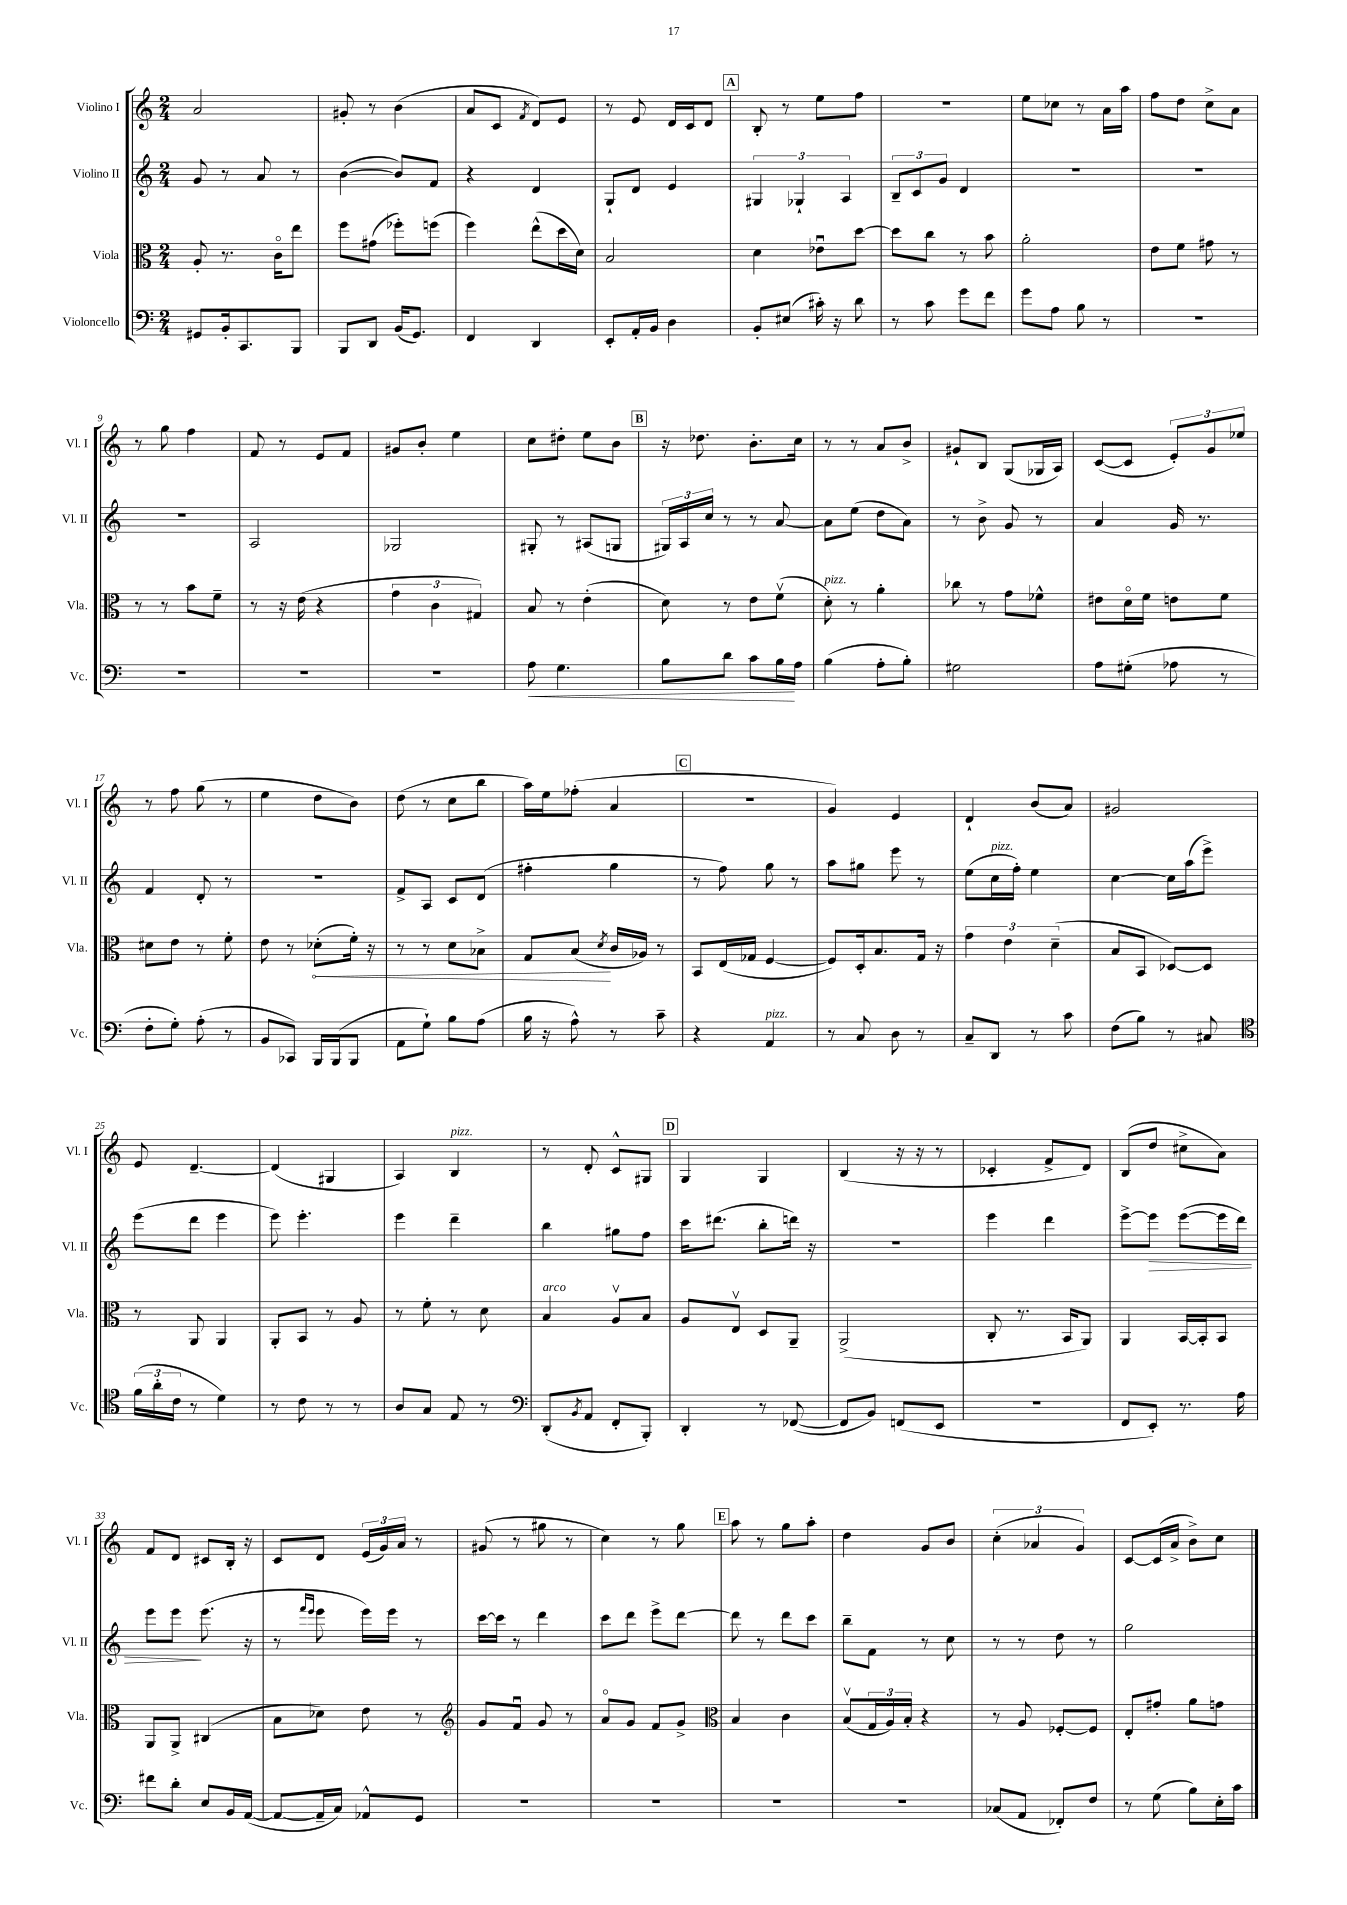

**kern	**dynam	**kern	**dynam	**kern	**dynam	**kern
*part4	*part4	*part3	*part3	*part2	*part2	*part1
*staff4	*staff4	*staff3	*staff3	*staff2	*staff2	*staff1
*I"Violoncello	*	*I"Viola	*	*I"Violino II	*	*I"Violino I
*I'Vc.	*	*I'Vla.	*	*I'Vl. II	*	*I'Vl. I
*clefF4	*	*clefC3	*	*clefG2	*	*clefG2
*k[]	*	*k[]	*	*k[]	*	*k[]
*M2/4	*	*M2/4	*	*M2/4	*	*M2/4
=1	=1	=1	=1	=1	=1	=1
8GG#X/L	.	8A'/	.	8g/	.	2a/
16BB'/k	.	8.r	.	8r	.	.
8.CC/	.	.	.	.	.	.
.	.	.	.	8a/	.	.
.	.	16c\KL	.	.	.	.
8BBB/J	.	8ee\J	.	8r	.	.
=2	=2	=2	=2	=2	=2	=2
8BBB/L	.	8ff\L	.	([4b\	.	8g#X'/
8DD/J	.	(8g#X\J	.	.	.	8r
(16BB/KL	.	8ff-X'\L)	.	8b/L])	.	(4b\
8.GG/J)	.	.	.	.	.	.
.	.	(8ffn\J	.	8f/J	.	.
=3	=3	=3	=3	=3	=3	=3
4FF/	.	4ff\)	.	4r	.	8a/L
.	.	.	.	.	.	8c/J
.	.	.	.	.	.	8qf/
4DD/	.	(8ee^^\L	.	4d/	.	8d/L)
.	.	16dd\L	.	.	.	8e/J
.	.	16d\JJ)	.	.	.	.
=4	=4	=4	=4	=4	=4	=4
8EE'/L	.	2B/	.	8G`/L	.	8r
16AA'/L	.	.	.	8d/J	.	8e/
16BB/JJ	.	.	.	.	.	.
4D\	.	.	.	4e/	.	16d/LL
.	.	.	.	.	.	16c/J
.	.	.	.	.	.	8d/J
!!LO:REH:place=s1:t=A
=5	=5	=5	=5	=5	=5	=5
8BB'/L	.	4d\	.	6G#X/	.	8B'/
(8E#X/J	.	.	.	.	.	8r
.	.	.	.	6G-X`/	.	.
16c#X'\)	.	8e-Xu\L	.	.	.	8ee\L
16r	.	.	.	.	.	.
.	.	.	.	6A/	.	.
8d\	.	[8dd\J	.	.	.	8ff\J
=6	=6	=6	=6	=6	=6	=6
8r	.	8dd\L]	.	12B~/L	.	2r
.	.	.	.	12c/	.	.
8c\	.	8cc\J	.	.	.	.
.	.	.	.	12g/J	.	.
8g\L	.	8r	.	4d/	.	.
8f\J	.	8b\	.	.	.	.
=7	=7	=7	=7	=7	=7	=7
8g\L	.	2a'\	.	2r	.	8ee\L
8A\J	.	.	.	.	.	8cc-X\J
8B\	.	.	.	.	.	8r
8r	.	.	.	.	.	16a\LL
.	.	.	.	.	.	16aa\JJ
=8	=8	=8	=8	=8	=8	=8
2r	.	8e\L	.	2r	.	8ff\L
.	.	8f\J	.	.	.	8dd\J
.	.	8g#X\	.	.	.	8cc^\L
.	.	8r	.	.	.	8a\J
!!LO:LB:g=z
=9	=9	=9	=9	=9	=9	=9
2r	.	8r	.	2r	.	8r
.	.	8r	.	.	.	8gg\
.	.	8b\L	.	.	.	4ff\
.	.	8f~\J	.	.	.	.
=10	=10	=10	=10	=10	=10	=10
2r	.	8r	.	2A/	.	8f/
.	.	16r	.	.	.	8r
.	.	(16e\	.	.	.	.
.	.	4r	.	.	.	8e/L
.	.	.	.	.	.	8f/J
=11	=11	=11	=11	=11	=11	=11
2r	.	6g\	.	2G-X/	.	8g#X/L
.	.	.	.	.	.	8b'/J
.	.	6c\	.	.	.	.
.	.	.	.	.	.	4ee\
.	.	6G#X/)	.	.	.	.
=12	=12	=12	=12	=12	=12	=12
!	!LO:HP:b	!	!	!	!	!
8A\	<	8B/	.	8G#X'/	.	8cc\L
4.G\	.	8r	.	8r	.	8dd#X'\J
.	.	(4e'\	.	(8A#X/L	.	8ee\L
.	.	.	.	8Gn/J	.	8b\J
!!LO:REH:place=s1:t=B
=13	=13	=13	=13	=13	=13	=13
8B\L	.	8d\)	.	24G#X/LL)	.	16r
.	.	.	.	24A/	.	.
.	.	.	.	.	.	8.dd-X\
.	.	.	.	24cc/JJ	.	.
8d\J	.	8r	.	8r	.	.
8c\L	.	8e\L	.	8r	.	8.b'\L
16B\L	.	(8fv\J	.	[8a/	.	.
16A\JJ	[	.	.	.	.	16cc\Jk
=14	=14	=14	=14	=14	=14	=14
!	!	!LO:TX:a:i:t=pizz.	!	!	!	!
(4B\	.	8d'\)	.	8a\L]	.	8r
.	.	8r	.	(8ee\J	.	8r
8A'\L	.	4a'\	.	8dd\L	.	8a/L
8B'\J)	.	.	.	8a\J)	.	8b^/J
=15	=15	=15	=15	=15	=15	=15
2G#X\	.	8cc-X\	.	8r	.	8g#X`/L
.	.	8r	.	8b^\	.	8B/J
.	.	8g\L	.	8g/	.	(8G/L
.	.	8f-X^^\J	.	8r	.	16G-X/L
.	.	.	.	.	.	16A/JJ)
=16	=16	=16	=16	=16	=16	=16
8A\L	.	8e#X\L	.	4a/	.	([8c/L
(8G#X'\J	.	16d\L	.	.	.	8c/J]
.	.	16f\JJ	.	.	.	.
8A-X\	.	8en\L	.	16g/	.	12e'/L)
.	.	.	.	8.r	.	.
.	.	.	.	.	.	12g/
8r	.	8f\J	.	.	.	.
.	.	.	.	.	.	12ee-X/J
!!LO:LB:g=z
=17	=17	=17	=17	=17	=17	=17
8F'\L	.	8d#X\L	.	4f/	.	8r
8G'\J)	.	8e\J	.	.	.	8ff\
(8A'\	.	8r	.	8d'/	.	(8gg\
8r	.	8f'\	.	8r	.	8r
=18	=18	=18	=18	=18	=18	=18
8BB/L	.	8e\	.	2r	.	4ee\
8CC-X/J)	.	8r	.	.	.	.
!	!	!	!LO:HP:b	!	!	!
16BBB/LL	.	(8d-X'\L	<	.	.	8dd\L
(16BBB/J	.	.	.	.	.	.
8BBB/J	.	16f'\Jk)	.	.	.	8b\J)
.	.	16r	.	.	.	.
=19	=19	=19	=19	=19	=19	=19
8AA\L	.	8r	.	8f^/L	.	(8dd\
8G`\J)	.	8r	.	8A/J	.	8r
8B\L	.	8d\L	.	8c/L	.	8cc\L
(8A\J	.	8B-X^\J	.	(8d/J	.	8bb\J
=20	=20	=20	=20	=20	=20	=20
16B\	.	8G/L	.	4ff#X'\	.	16aa\LL)
16r	.	.	.	.	.	16ee\J
8A^^\)	.	(8B/J	.	.	.	(8ff-X'\J
.	.	8qd/	.	.	.	.
8r	.	16c/LL	[	4gg\	.	4a/
.	.	16A-X/JJ)	.	.	.	.
8c~\	.	8r	.	.	.	.
!!LO:REH:place=s1:t=C
=21	=21	=21	=21	=21	=21	=21
4r	.	8BB/L	.	8r	.	2r
.	.	(16E/L	.	8ff\)	.	.
.	.	16G-X/JJ	.	.	.	.
!LO:TX:a:i:t=pizz.	!	!	!	!	!	!
4AA/	.	[4F/	.	8gg\	.	.
.	.	.	.	8r	.	.
=22	=22	=22	=22	=22	=22	=22
8r	.	8F/L])	.	8aa\L	.	4g/)
8C/	.	16D'/k	.	8gg#X\J	.	.
.	.	8.B/	.	.	.	.
8D\	.	.	.	8eee\	.	4e/
8r	.	16G/Jk	.	8r	.	.
.	.	16r	.	.	.	.
=23	=23	=23	=23	=23	=23	=23
8C~/L	.	6g\	.	(8ee\L	.	4d`/
!	!	!	!	!LO:TX:a:i:t=pizz.	!	!
8DD/J	.	.	.	16cc\L	.	.
.	.	6e\	.	.	.	.
.	.	.	.	16ff'\JJ)	.	.
8r	.	.	.	4ee\	.	(8b/L
.	.	(6d~\	.	.	.	.
8c\	.	.	.	.	.	8a/J)
=24	=24	=24	=24	=24	=24	=24
(8F\L	.	8B/L	.	[4cc\	.	2g#X/
8B\J)	.	8BB/J	.	.	.	.
8r	.	[8D-X/L)	.	16cc\LL]	.	.
.	.	.	.	(16aa\J	.	.
8C#X/	.	8D-/J]	.	8eee^\J)	.	.
!!LO:LB:g=z
=25	=25	=25	=25	=25	=25	=25
*clefC4	*	*	*	*	*	*
(24f\LL	.	8r	.	(8eee\L	.	8e/
24a'\	.	.	.	.	.	.
24c\JJ	.	.	.	.	.	.
8r	.	8AA/	.	8ddd\J	.	[4.d~/
4d\)	.	4AA/	.	4eee\	.	.
=26	=26	=26	=26	=26	=26	=26
8r	.	8AA'/L	.	8eee\)	.	(4d/]
8c\	.	8BB/J	.	4.eee'\	.	.
8r	.	8r	.	.	.	4G#X/
8r	.	8A/	.	.	.	.
=27	=27	=27	=27	=27	=27	=27
8A/L	.	8r	.	4eee\	.	4A/)
8G/J	.	8f'\	.	.	.	.
!	!	!	!	!	!	!LO:TX:a:i:t=pizz.
8E/	.	8r	.	4ddd~\	.	4B/
8r	.	8d\	.	.	.	.
=28	=28	=28	=28	=28	=28	=28
*clefF4	*	*	*	*	*	*
!	!	!LO:TX:a:i:t=arco	!	!	!	!
(8DD'/L	.	4B/	.	4bb\	.	8r
8qBB/	.	.	.	.	.	.
8AA/J	.	.	.	.	.	8d'/
8FF'/L	.	8Av/L	.	8gg#X\L	.	8c^^/L
8BBB'/J)	.	8B/J	.	8ff\J	.	8G#X/J
!!LO:REH:place=s1:t=D
=29	=29	=29	=29	=29	=29	=29
4DD'/	.	8A/L	.	16ccc\KL	.	4G/
.	.	.	.	(8.ddd#X\J	.	.
.	.	8Ev/J	.	.	.	.
8r	.	8D/L	.	8bb'\L	.	4G/
([8FF-X/	.	8AA~/J	.	16dddn\Jk)	.	.
.	.	.	.	16r	.	.
=30	=30	=30	=30	=30	=30	=30
8FF-/L]	.	(2AA^/	.	2r	.	(4B/
8BB/J)	.	.	.	.	.	.
(8FFn/L	.	.	.	.	.	16r
.	.	.	.	.	.	16r
8EE/J	.	.	.	.	.	8r
=31	=31	=31	=31	=31	=31	=31
2r	.	8C'/	.	4eee\	.	4c-X'/
.	.	8.r	.	.	.	.
.	.	.	.	4ddd\	.	8f^/L
.	.	16BB/KL	.	.	.	.
.	.	8AA/J)	.	.	.	8d/J)
=32	=32	=32	=32	=32	=32	=32
8FF/L	.	4AA/	.	[8eee^\L	.	(8B/L
!	!	!	!	!	!LO:HP:b	!
8EE'/J)	.	.	.	8eee\J]	>	8dd/J
8.r	.	[16BB/LL	.	([8eee\L	.	8cc#X^\L
.	.	16BB'/J]	.	.	.	.
.	.	8BB/J	.	16eee\L]	.	8a\J)
16A\	.	.	.	16ddd\JJ)	.	.
!!LO:LB:g=z
=33	=33	=33	=33	=33	=33	=33
8f#X\L	.	8AA/L	.	8eee\L	.	8f/L
8d'\J	.	8AA^/J	.	8eee\J	.	8d/J
8E/L	.	(4C#X/	.	(8.eee\	]	8c#X/L
16BB/L	.	.	.	.	.	16B'/Jk
([16AA/JJ	.	.	.	16r	.	16r
=34	=34	=34	=34	=34	=34	=34
8AA/L_	.	8B\L	.	8r	.	8c/L
.	.	.	.	16qqfff/LL	.	.
.	.	.	.	16qqeee/JJ	.	.
16AA~/L]	.	8d-X\J)	.	8eee\	.	8d/J
16C/JJ)	.	.	.	.	.	.
8AA-X^^/L	.	8e\	.	16eee\LL)	.	(24e/LL
.	.	.	.	.	.	24g/)
.	.	.	.	16eee\JJ	.	.
.	.	.	.	.	.	24a/JJ
8GG/J	.	8r	.	8r	.	8r
=35	=35	=35	=35	=35	=35	=35
*	*	*clefG2	*	*	*	*
2r	.	8g/L	.	[16ccc\LL	.	(8g#X/
.	.	.	.	16ccc\JJ]	.	.
.	.	8fu/J	.	8r	.	8r
.	.	8g/	.	4ddd\	.	8gg#X\
.	.	8r	.	.	.	8r
=36	=36	=36	=36	=36	=36	=36
2r	.	8a/L	.	8ccc\L	.	4cc\)
.	.	8g/J	.	8ddd\J	.	.
.	.	8f/L	.	8eee^\L	.	8r
.	.	8g^/J	.	[8ddd\J	.	8gg\
!!LO:REH:place=s1:t=E
=37	=37	=37	=37	=37	=37	=37
*	*	*clefC3	*	*	*	*
2r	.	4B/	.	8ddd\]	.	8aa\
.	.	.	.	8r	.	8r
.	.	4c\	.	8ddd\L	.	8gg\L
.	.	.	.	8ccc\J	.	8aa'\J
=38	=38	=38	=38	=38	=38	=38
2r	.	(8Bv/L	.	8bb~\L	.	4dd\
.	.	24G/L	.	8f\J	.	.
.	.	24A/)	.	.	.	.
.	.	24B'/JJ	.	.	.	.
.	.	4r	.	8r	.	8g/L
.	.	.	.	8cc\	.	8b/J
=39	=39	=39	=39	=39	=39	=39
(8C-X/L	.	8r	.	8r	.	(6cc'\
8AA/J	.	8A/	.	8r	.	.
.	.	.	.	.	.	6a-X/
8FF-X'/L)	.	[8F-X'/L	.	8dd\	.	.
.	.	.	.	.	.	6g/)
8F/J	.	8F-/J]	.	8r	.	.
=40	=40	=40	=40	=40	=40	=40
8r	.	8E'/L	.	2gg\	.	[8c/L
(8G\	.	8g#X'/J	.	.	.	(16c/L]
.	.	.	.	.	.	16a^/JJ
8B\L)	.	8a\L	.	.	.	8b^\L)
16E'\L	.	8gn\J	.	.	.	8cc\J
16c\JJ	.	.	.	.	.	.
==	==	==	==	==	==	==
*-	*-	*-	*-	*-	*-	*-
